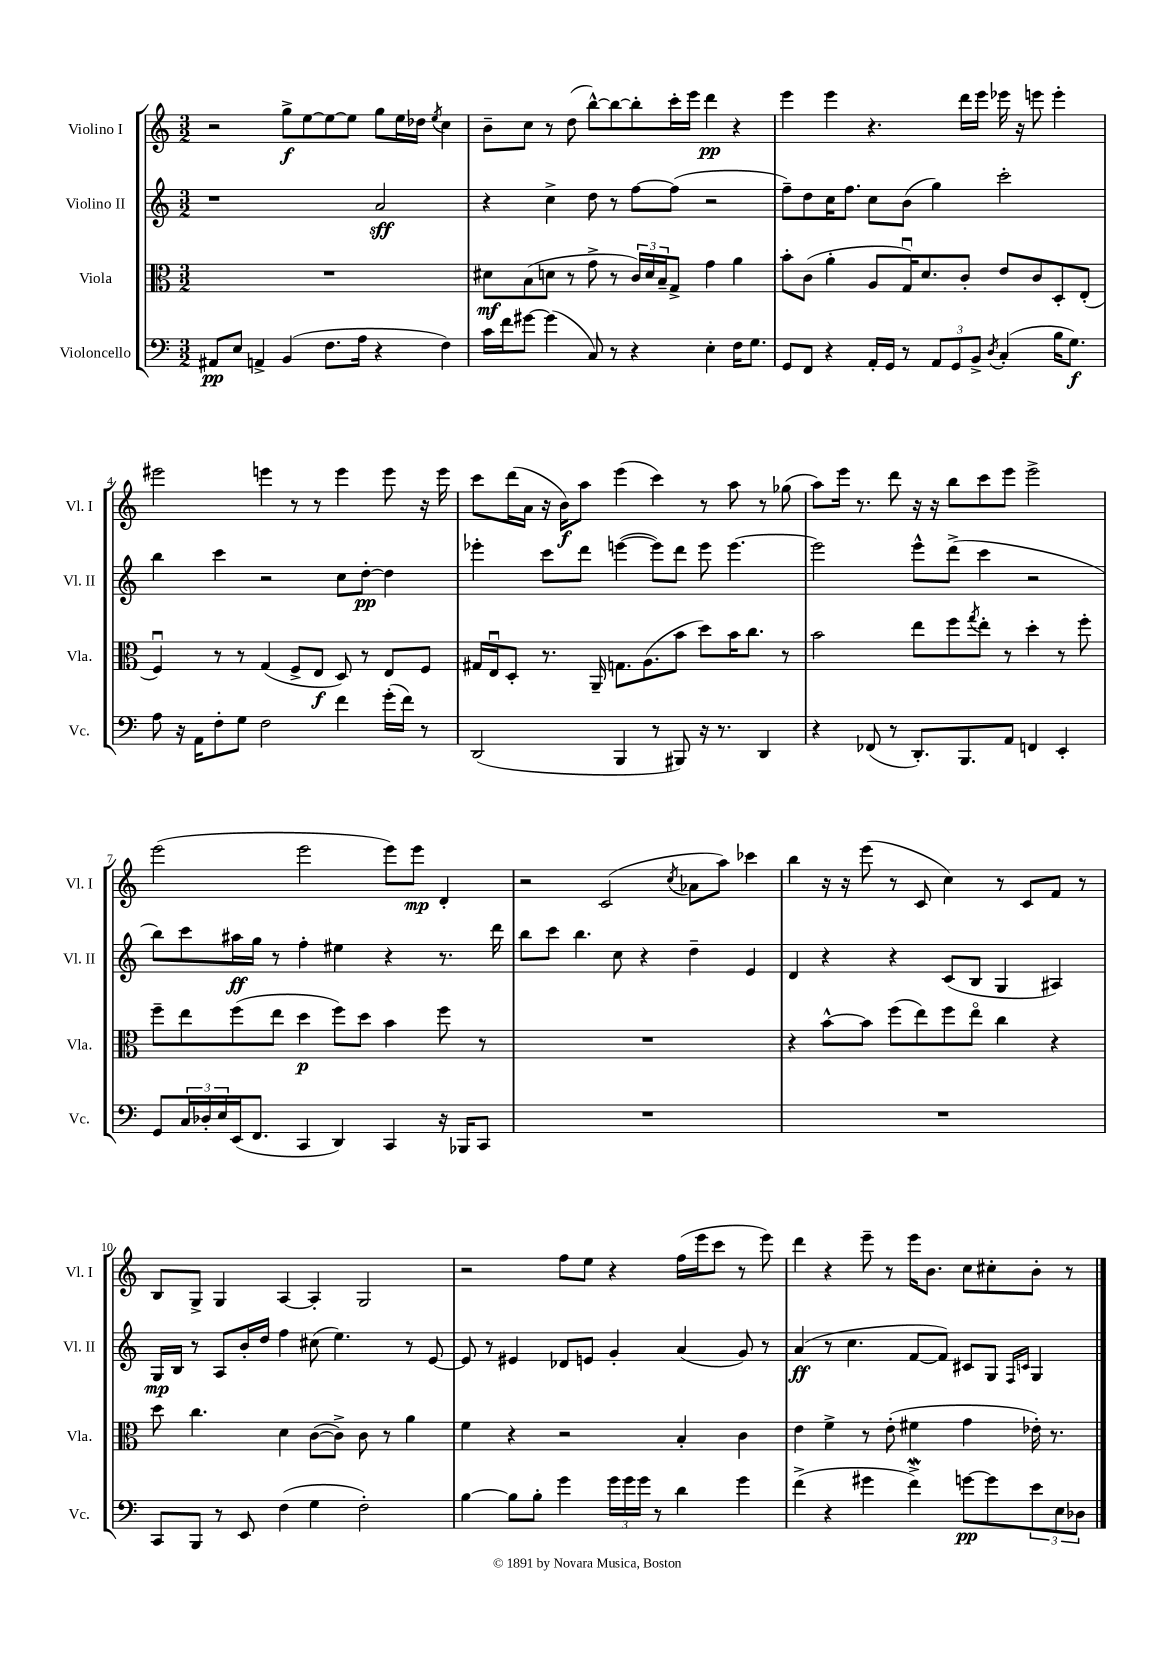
<<
\new StaffGroup <<
\new Staff = "s0" \with { instrumentName = "Violino I" shortInstrumentName = "Vl. I" } {
    \clef treble \key c \major \numericTimeSignature \time 3/2
    r2 g''8->\f e''8~ e''8~ e''8 g''8 e''16 des''16 \acciaccatura { e''8 } c''4 |
    b'8-- c''8 r8 d''8( b''8~-^) b''8~ b''8-. c'''16-. e'''16 d'''4\pp r4 |
    e'''4 e'''4 r4. d'''16 e'''16 ees'''16 r16 e'''8 e'''4-. |
    eis'''2 e'''4 r8 r8 e'''4 e'''8 r16 e'''16 |
    c'''8 d'''16( a'16 r16 b'16\f) a''8 e'''4( c'''4) r8 a''8 r8 ges''8( |
    a''8) e'''16 r8. d'''8 r16 r16 b''8 c'''8 e'''8 e'''2-> |
    e'''2( e'''2 e'''8) e'''8\mp d'4-. |
    r2 c'2( \acciaccatura { c''8 } aes'8 a''8) ces'''4 |
    b''4 r16 r16 e'''8( r8 c'8 c''4) r8 c'8 f'8 r8 |
    b8 g8-> g4 a4~ a4-. g2 |
    r2 f''8 e''8 r4 f''16( e'''16 c'''8 r8 e'''8) |
    d'''4 r4 e'''8-- r8 e'''16 b'8. c''8 cis''8-. b'8-. r8 \bar "|." |
}
\new Staff = "s1" \with { instrumentName = "Violino II" shortInstrumentName = "Vl. II" } {
    \clef treble \key c \major \numericTimeSignature \time 3/2
    r1 a'2\sff |
    r4 c''4-> d''8 r8 f''8~ f''8( r2 |
    f''8--) d''8 c''16 f''8. c''8 b'8( g''4) c'''2-. |
    b''4 c'''4 r2 c''8 d''8~-.\pp d''4 |
    ees'''4-. c'''8 d'''8 e'''4~( e'''8) d'''8 e'''8 e'''4.~ |
    e'''2 e'''8-^ d'''8->( c'''4 r2 |
    b''8) c'''8 ais''16\ff g''16 r8 f''4-. eis''4 r4 r8. d'''16 |
    b''8 c'''8 b''4. c''8 r4 d''4-- e'4 |
    d'4 r4 r4 c'8( b8 g4 ais4) |
    g16\mp b16 r8 a8 b'16-. d''16 f''4 cis''8( e''4.) r8 e'8~ |
    e'8 r8 eis'4 des'8 e'8 g'4-. a'4( g'8) r8 |
    a'4\ff( r8 c''4. f'8~ f'8) cis'8 g8 \grace { f16 c'16 } g4 \bar "|." |
}
\new Staff = "s2" \with { instrumentName = "Viola" shortInstrumentName = "Vla." } {
    \clef alto \key c \major \numericTimeSignature \time 3/2
    R1. |
    dis'8\mf b8( d'8 r8 g'8-> r8 \tuplet 3/2 { c'16) d'16 b16-- } g8-> g'4 a'4 |
    b'8-. c'8( a'4-. a8 g16\downbow) d'8. c'8-. e'8 c'8 d8-. e8-.( |
    f4\downbow) r8 r8 g4( f8-> e8\f d8) r8 e8 f8 |
    gis16 e16\downbow d8-. r8. a,16-- g8. a8.( b'8 d''8) b'16 c''8. r8 |
    b'2 e''8 f''8 \acciaccatura { g''8 } e''8-. r8 d''4-. r8 f''8-. |
    f''8-- e''8 f''8( e''8 d''4\p f''8) d''8 b'4 f''8 r8 |
    R1. |
    r4 b'8~-^ b'8 f''8( e''8) f''8 e''8\flageolet c''4 r4 |
    d''8 c''4. d'4 c'8~( c'8->) c'8 r8 a'4 |
    f'4 r4 r2 b4-. c'4 |
    e'4 f'4-> r8 e'8-.( fis'4 g'4 ees'16-.) r8. \bar "|." |
}
\new Staff = "s3" \with { instrumentName = "Violoncello" shortInstrumentName = "Vc." } {
    \clef bass \key c \major \numericTimeSignature \time 3/2
    ais,8\pp e8 a,4-> b,4( f8. a16 r4 f4) |
    c'16 f'16 gis'8~ gis'4( c8) r8 r4 e4-. f16 g8. |
    g,8 f,8 r4 a,16-. g,16 r8 \tuplet 3/2 { a,8 g,8 b,8-> } \acciaccatura { d8 } c4-.( b16 g8.\f) |
    a8 r16 a,16 f8-. g8 f2 f'4 g'16-.( f'16) r8 |
    d,2( b,,4 r8 bis,,8) r16 r8. d,4 |
    r4 fes,8( r8 d,8.-.) b,,8. a,8 f,4 e,4-. |
    g,8 \tuplet 3/2 { c16 des16-. e16 } e,16( f,8. c,4 d,4) c,4 r16 bes,,16 c,8 |
    R1. |
    R1. |
    c,8 b,,8 r8 e,8 f4( g4 f2-.) |
    b4~ b8 b8-. g'4 \tuplet 3/2 { g'16 g'16 g'16 } r8 d'4 g'4 |
    f'4->( r4 gis'4 f'4->\mordent) g'8~\pp g'8 \tuplet 3/2 { e'8 e8 des8 } \bar "|." |
}
>>
>>
